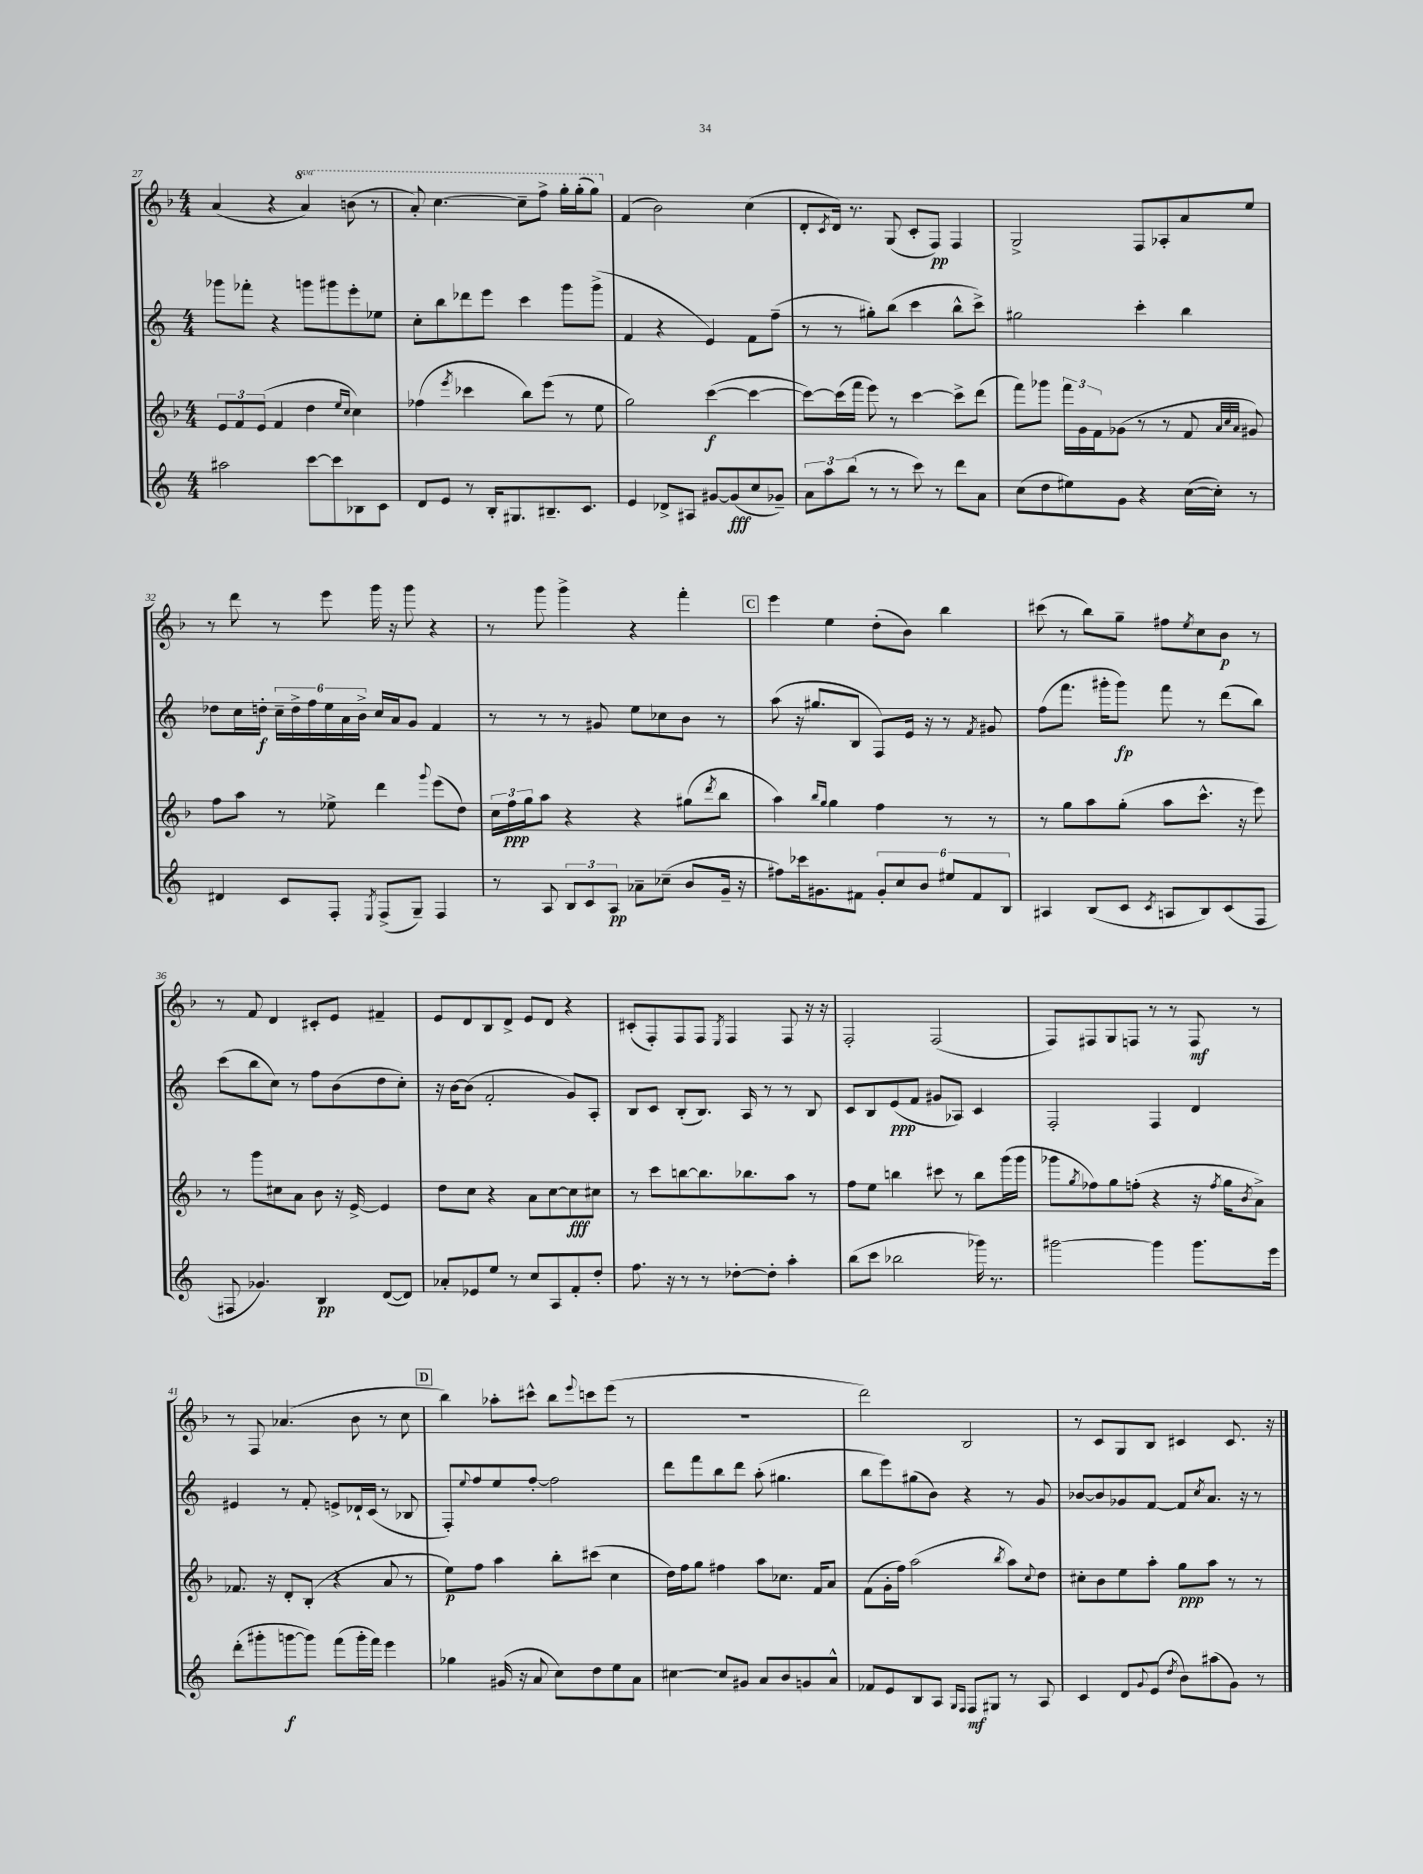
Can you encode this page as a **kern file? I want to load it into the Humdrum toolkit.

**kern	**kern	**kern	**kern
*staff4	*staff3	*staff2	*staff1
*clefG2	*clefG2	*clefG2	*clefG2
*k[]	*k[b-]	*k[]	*k[b-]
*M4/4	*M4/4	*M4/4	*M4/4
2aa#	12e	8ggg-	(4a
.	12f	.	.
.	.	8fff-'	.
.	(12e	.	.
.	4f	4r	4r
[8ccc	4dd	8ggg	4aa)
8ccc]	.	8ggg#	.
.	16qqee	.	.
.	16qqcc	.	.
8B-	4cc)	8eee'	(8bb
8c	.	8ee-	8r
=	=	=	=
8d	(4ff-	8cc'	8aa')
8e	.	8bb	[4.ccc
.	8qeee	.	.
8r	4ccc-	8ddd-	.
16B'	.	8eee	.
8.G#	.	.	.
.	8bb-)	4ccc	8ccc~]
8.B#~	(8eee	.	8fff^
.	8r	8ggg	16ggg'
8.c	.	.	(16ggg'
.	8ee	(8ggg^	8ggg)
=	=	=	=
4e	2gg)	4f	(4f
8d-^	.	4r	2b-)
8A#	.	.	.
[8g#	([4ccc	4e)	.
(8g#]	.	.	.
8cc	4ccc_	8f	(4cc
8g-~)	.	(8ff~	.
=	=	=	=
12a	8ccc_)	8r	8d'
12aa	.	.	.
.	.	.	8qc
.	(16ccc]	8r	16d)
(12bb	.	.	.
.	16fff	.	8.r
8r	8eee)	8gg#')	.
8r	8r	(8bb	(8G
8ccc)	[4ccc	4ccc	8c'
8r	.	.	8F)
8ddd	8ccc^]	8bb^^	4F
8a	(8ddd	8ccc^)	.
=	=	=	=
(8cc	8fff)	2gg#	2G^
8dd	8ggg-	.	.
8ee#)	24fff	.	.
.	24g	.	.
.	24f	.	.
8g	(8g-	.	.
4r	8r	4ccc'	8F
.	8r	.	8A-'
([16cc	8f	4bb	8a
16cc'])	.	.	.
.	32qqa	.	.
.	32qqcc	.	.
.	32qqa	.	.
8r	8g#)	.	8ee
=	=	=	=
4d#	8ff	8dd-	8r
.	8aa	16cc	8ddd
.	.	16dd'	.
8c	8r	24cc~	8r
.	.	24dd^	.
.	.	24ff	.
8F'	8ee-^	24ee	8eee
.	.	24a	.
.	.	24b^	.
8qE	.	.	.
(8F^	4ddd	16cc	16ggg
.	.	16a	16r
8G~)	.	8g	8ggg
.	8qqggg	.	.
4F	(8eee	4f	4r
.	8dd)	.	.
=	=	=	=
8r	24cc	8r	8r
.	24ff	.	.
.	24gg	.	.
8A	8aa	8r	8ggg
12B	4r	8r	4ggg^
12c	.	.	.
.	.	8g#	.
12A	.	.	.
8a-~	4r	8ee	4r
(8cc-~	.	8cc-	.
8b	(8gg#	8b	4fff'
.	8qddd	.	.
16g~	8bb-	8r	.
16r	.	.	.
=	=	=	=
8ff#)	4aa)	(8aa	4eee
16ccc-	.	16r	.
8.g#	.	8.gg#	.
.	16qqbb-	.	.
.	16qqgg	.	.
.	4gg	.	4ee
8f#	.	8B	.
12g#'	4ff	8F)	(8dd'
12cc	.	.	.
.	.	16e	8b-)
12b	.	.	.
.	.	16r	.
12ee#	8r	8r	4bb-
12f#	.	.	.
.	.	8qf	.
.	8r	8g#	.
12B	.	.	.
=	=	=	=
4A#	8r	(8ff	(8ccc#
.	8gg	8.fff	8r
(8B	8aa	.	8bb-)
.	.	16ggg#'	.
8c	(8gg'	8ggg#)	8gg~
8qc	.	.	.
8A	8aa	8fff	8ff#
.	.	.	8qee
8B)	8.ccc^^	8r	8cc
(8c	.	(8ddd	8b-
.	16r	.	.
8F	8eee)	8bb)	8r
=	=	=	=
8F#	8r	(8ccc	8r
4.g-)	8ggg	8bb	8f
.	8cc#	8cc)	4d
.	8a	8r	.
4B	8b-	8ff	8c#'
.	16r	(8b	8e
.	[16e^	.	.
([8d	4e]	8dd	4f#~
8d])	.	8cc')	.
=	=	=	=
8a-'	8dd	16r	8e
.	.	[16b	.
8e-	8cc	(8b]	8d
8ee	4r	2f'	8B-
8r	.	.	8d^
8cc	8a	.	8e
8A	[8cc	.	8d
8f'	8cc]	8g)	4r
8dd'	8cc#	8A'	.
=	=	=	=
8.ff	8r	8B	(8c#'
.	8ccc	8c	8F')
16r	.	.	.
8r	[8bb	(8B'	8F
8r	8.bb]	8.B)	8F
.	.	.	8qE
[8dd-'	.	.	4F
.	8.bb-	16A	.
8dd-']	.	8r	.
4aa'	8aa	8r	8F
.	8r	8B	16r
.	.	.	16r
=	=	=	=
(8bb	8ff	8c	2F'
8ccc	8ee	8B	.
2bb-	4bb	(8e	.
.	.	8f	.
.	8ccc#	8g#	(2F
.	8r	8A-)	.
16ggg-)	8bb	4c	.
8.r	.	.	.
.	(16ggg	.	.
.	16ggg	.	.
=	=	=	=
[2ggg#	8ggg-	2F'	8F)
.	8qgg	.	.
.	8ff-)	.	8F#
.	8gg	.	8G
.	(8ff'	.	8F
4ggg#]	4r	4F	8r
.	.	.	8r
8.ggg#	16r	4d	8F
.	8qff	.	.
.	16gg	.	.
.	8qb-	.	.
.	8a^)	.	8r
16eee	.	.	.
=	=	=	=
(8ddd'	8.f-	4e#	8r
8ggg#'	.	.	8F
.	16r	.	.
[8ggg	8d'	8r	(4.a-
8ggg])	(8B-'	8f'	.
(8fff	4r	8e^	.
16ggg'	.	16d-`	8b-
16fff)	.	(16c	.
4eee	8a	8r	8r
.	8r	8B-	8cc
=	=	=	=
4gg-	8ee)	8F')	4bb-)
.	.	8qqee	.
.	8ff	8ff	.
(16g#	4aa	8ee	8aa-'
16r	.	.	.
8a	.	[8ff'	8ccc#^^
8cc)	8bb-'	2ff]	8bb-
.	.	.	8qqeee
8dd	(8ccc#	.	8ccc
8ee	4cc	.	(8eee
8a	.	.	8r
=	=	=	=
[4cc#	16dd)	8ddd	1r
.	16ff	.	.
.	8gg	8fff	.
8cc#]	4ff#	8bb	.
8g#	.	8ddd	.
8a	8aa	(8aa'	.
8b	8.cc-	4.gg#	.
8g	.	.	.
.	16f	.	.
8a^^	8a	.	.
=	=	=	=
8f-	(8f	8bb	2ddd)
8e	16g'	8eee)	.
.	16ff)	.	.
8B	(2aa	(8gg#	.
8A	.	8b)	.
16qqG	.	.	.
16qqF	.	.	.
8F	.	4r	2B-
8G#	.	.	.
.	8qbb-	.	.
8r	8aa)	8r	.
.	8qqcc	.	.
8A	8dd	8g	.
=	=	=	=
4c	8cc#'	[8b-	8r
.	8b-	8b-]	8c
8d	8ee	8g-	8G
8qqg	.	.	.
(8e	8aa'	[8f	8B-
8qdd	.	.	.
8b)	8gg	8f]	4c#
.	.	8qcc	.
(8aa#	8aa	8.a	.
8g)	8r	.	8.c#
.	.	16r	.
8r	8r	8r	.
.	.	.	16r
==	==	==	==
*-	*-	*-	*-
